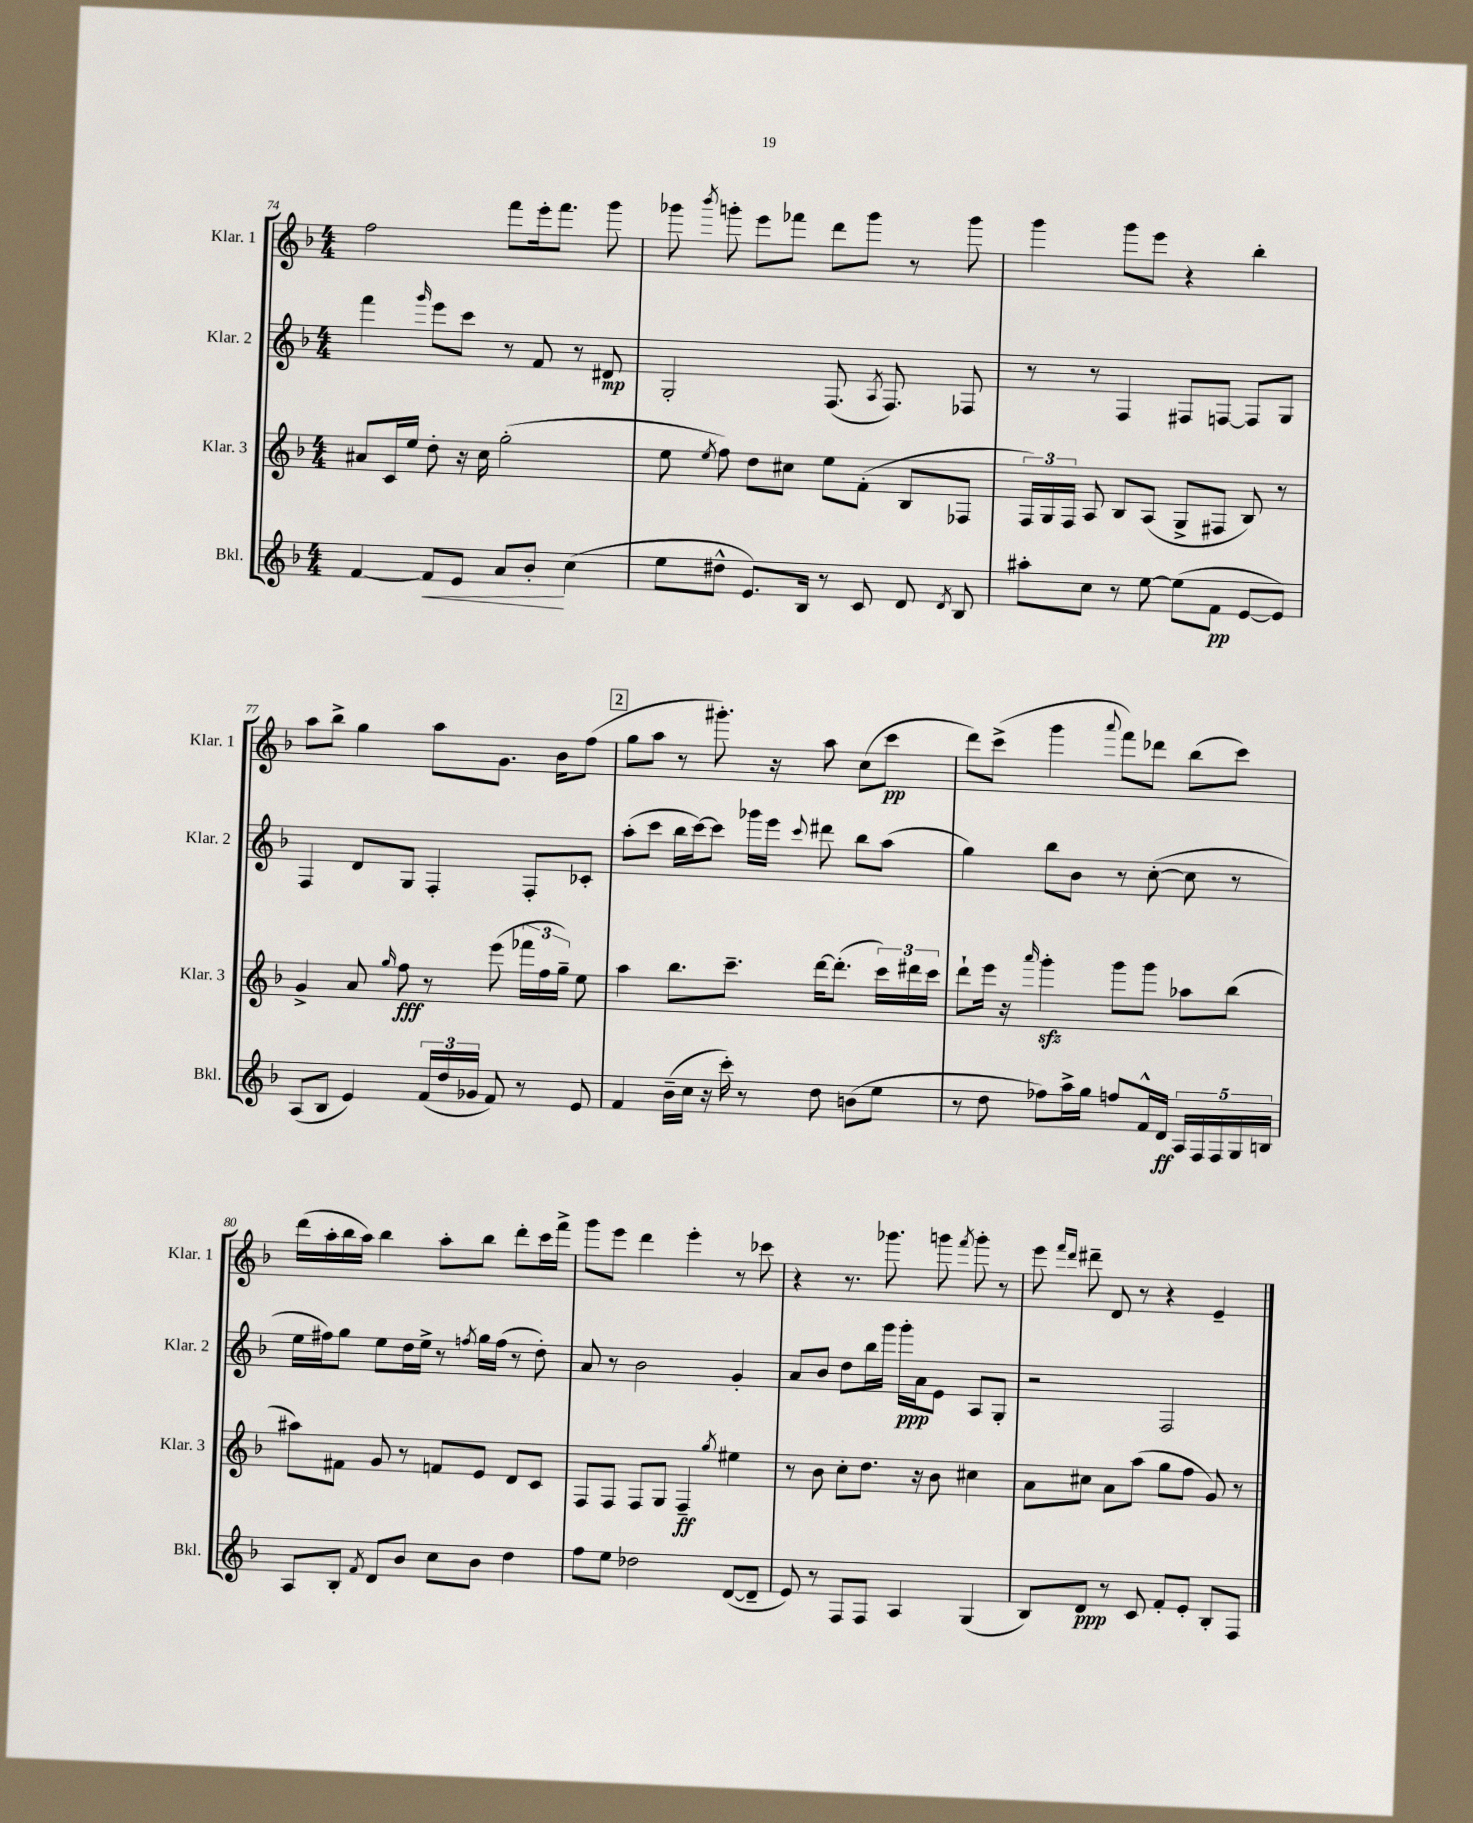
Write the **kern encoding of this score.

**kern	**kern	**kern	**kern
*staff4	*staff3	*staff2	*staff1
*clefG2	*clefG2	*clefG2	*clefG2
*k[b-]	*k[b-]	*k[b-]	*k[b-]
*M4/4	*M4/4	*M4/4	*M4/4
[4f/	8a#/L	4fff\	2ff\
.	16c/L	.	.
.	16ee/JJ	.	.
.	.	16qqggg/	.
8f/]L	8dd'\	8eee\L	.
8e/J	16r	8ccc\J	.
.	16cc\	.	.
8a/L	(2gg'\	8r	8fff\L
8b-'/J	.	8f/	16eee'\k
.	.	.	8.fff\J
(4cc\	.	8r	.
.	.	8d#/	8ggg\
=	=	=	=
8ee\L	8ee\	2G'/	8ggg-\
.	8qee/	.	8qbbb-/
8dd#^^\J	8ff\)	.	8ggg'\
8.e/L)	8dd\L	.	8eee\L
.	8cc#\J	.	8fff-\J
16B-/Jk	.	.	.
8r	8ee\L	(8.F/	8ddd\L
8c/	(8f'\J	.	8ggg\J
.	.	8qA/	.
.	.	8.F/)	.
8d/	8B-/L	.	8r
8qd/	.	.	.
8B-/	8F-/J	8F-/	8ggg\
=	=	=	=
8aa#'\L	24F/LL)	8r	4ggg\
.	24G/	.	.
.	24F/JJ	.	.
8cc\J	8A/	8r	.
8r	8B-/L	4F/	8ggg\L
[8ee\	(8A/J	.	8eee\J
(8ee\]L	8G^/L	8F#/L	4r
8f\J	8F#/J	[8F/J	.
[8e/L	8B-/)	8F/]L	4bb-'\
8e/]J)	8r	8G/J	.
=	=	=	=
(8A/L	4g^/	4F/	8aa\L
8B-/J	.	.	8bb-^\J
4e/)	8a/	8d/L	4gg\
.	16qqgg/	.	.
.	8ff\	8G/J	.
(24f/LL	8r	4F'/	8aa\L
24dd/	.	.	.
24g-/JJ	.	.	.
8f/)	(8eee\	.	8.g\J
8r	24fff-\LL	8F'/L	.
.	24ff\	.	.
.	.	.	16b-\LK
.	24gg~\JJ)	.	.
8e/	8ee\	8c-'/J	(8ff\J
=	=	=	=
4f/	4aa\	(8aa'\L	8gg\L
.	.	8ccc\J	8aa\J
(16b-~\LL	8.bb-\L	16bb-\LL	8r
16cc\JJ	.	[16ccc\J)	.
16r	.	8ccc\]J	8.ggg#'\)
16ccc'\)	8.ccc~\J	.	.
8r	.	16ggg-\LL	.
.	.	16eee\JJ	16r
.	.	8qqccc/	.
8dd\	[16ddd\LK	8ddd#\	8aa\
.	(8.ddd'\]J	.	.
(8b\L	.	8bb-\L	(8cc\L
8ee\J	24ccc\LL)	(8aa\J	8ccc\J
.	24ddd#\	.	.
.	24ccc\JJ	.	.
=	=	=	=
8r	8ddd`\L	4gg\)	8ddd\L)
8dd\	16eee\Jk	.	(8ccc^\J
.	16r	.	.
.	16qqaaa/	.	.
8ff-\L)	4ggg'\	8bb-\L	4ggg\
16aa^\L	.	8b-\J	.
16gg\JJ	.	.	.
.	.	.	8qqaaa/
8ff/L	8ggg\L	8r	8fff\L)
16f^^/L	8ggg\J	([8cc'\	8ddd-\J
16d/JJ	.	.	.
20A/LL	8aa-\L	8cc\]	(8bb-\L
20F/	.	.	.
20F/	.	.	.
.	(8bb-\J	8r	8ccc\J)
20G/	.	.	.
20B/JJ	.	.	.
=	=	=	=
8A/L	8aa#\L)	16ee\LL	(16ddd\LL
.	.	16ff#\J)	16aa'\
8B-'/J	8f#\J	8gg\J	16bb-\
.	.	.	16aa\JJ)
8qf/	.	.	.
8d/L	8g/	8ee\L	4bb-\
8b-/J	8r	16dd\L	.
.	.	16ee^\JJ	.
8cc\L	8f/L	8r	8aa'\L
.	.	8qff/	.
8b-\J	8e/J	16gg\LL	8bb-\J
.	.	(16ff\JJ	.
4dd\	8d/L	8r	8ddd'\L
.	8c/J	8dd'\)	16ccc\L
.	.	.	16fff^\JJ
=	=	=	=
8ff\L	8F/L	8a/	8ggg\L
8ee\J	8F/J	8r	8eee\J
2dd-\	8F/L	2b-\	4ddd\
.	8G/J	.	.
.	4F~/	.	4eee'\
.	8qgg/	.	.
([8d/L	4ee#\	4g'/	8r
8d~/]J	.	.	8ccc-\
=	=	=	=
8e/)	8r	8a/L	4r
8r	8b-\	8b-/J	.
8F/L	8cc'\L	8dd\L	8.r
8F/J	8.dd\J	16bb-\L	.
.	.	16ggg\JJ	8.ggg-\
4A/	.	16ggg'\LL	.
.	16r	16a\J	.
.	8b-\	8e\J	8ggg\
.	.	.	8qfff/
(4G/	4cc#\	8A/L	8ggg'\
.	.	8G'/J	8r
=	=	=	=
8B-/L)	8a\L	2r	8eee\
.	.	.	16qqfff/LL
.	.	.	16qqddd/JJ
8d/J	8cc#\J	.	8ddd#~\
8r	8a\L	.	8d/
8c/	(8aa\J	.	8r
8f'/L	8gg\L	2F/	4r
8e'/J	8ff\J	.	.
8B-'/L	8g/)	.	4e~/
8F/J	8r	.	.
==	==	==	==
*-	*-	*-	*-
